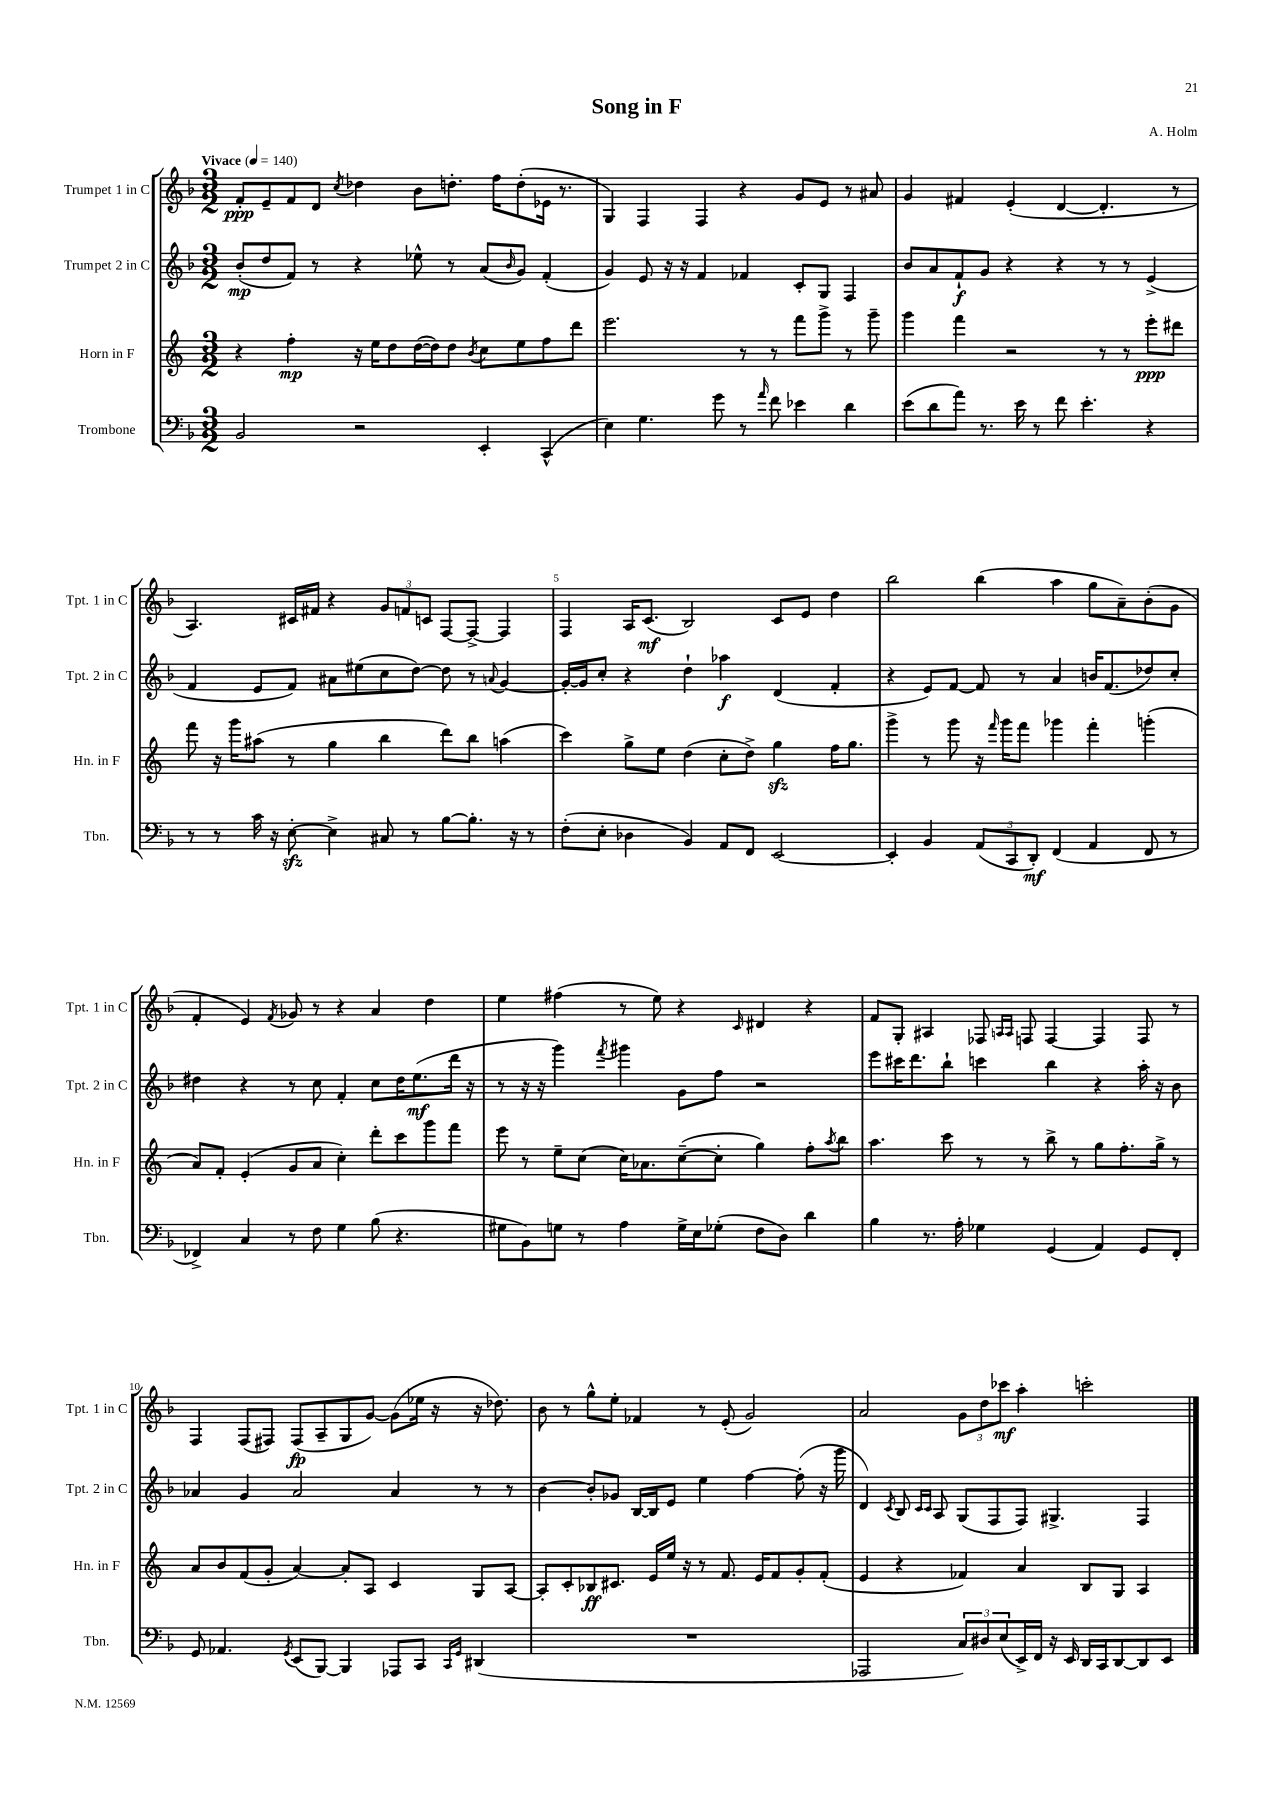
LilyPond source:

\header { title = "Song in F" composer = "A. Holm" }
<<
\new StaffGroup <<
\new Staff = "s0" \with { instrumentName = "Trumpet 1 in C" shortInstrumentName = "Tpt. 1 in C" } {
    \clef treble \key f \major \numericTimeSignature \time 3/2 \tempo "Vivace" 4 = 140
    f'8-.\ppp e'8-- f'8 d'8 \acciaccatura { c''8 } des''4 bes'8 d''8.-. f''16 d''8-.( ees'16 r8. |
    g4) f4 f4 r4 g'8 e'8 r8 ais'8 |
    g'4 fis'4 e'4-.( d'4~ d'4.-. r8 |
    a4.) cis'16 fis'16 r4 \tuplet 3/2 { g'8 f'8 c'8 } f8~ f8~-> f4 |
    f4 a16 c'8.\mf( bes2) c'8 e'8 d''4 |
    bes''2 bes''4( a''4 g''8 a'8--) bes'8-.( g'8 |
    f'4-. e'4) \acciaccatura { f'8 } ges'8 r8 r4 a'4 d''4 |
    e''4 fis''4( r8 e''8) r4 \grace { c'16 } dis'4 r4 |
    f'8 g8-. ais4 fes8 \grace { a16 a16 } f8 f4~ f4 f8 r8 |
    f4 f8( fis8) fis8\fp( a8-- g8 g'8~) g'8( ees''16 r16 r16 des''8.) |
    bes'8 r8 g''8-^ e''8-. fes'4 r8 e'8-.( g'2) |
    a'2 \tuplet 3/2 { g'8 d''8 ces'''8\mf } a''4-. c'''2-. \bar "|." |
}
\new Staff = "s1" \with { instrumentName = "Trumpet 2 in C" shortInstrumentName = "Tpt. 2 in C" } {
    \clef treble \key f \major \numericTimeSignature \time 3/2
    bes'8-.\mp( d''8 f'8) r8 r4 ees''8-^ r8 a'8( \grace { bes'16 } g'8) f'4-.( |
    g'4) e'8 r16 r16 f'4 fes'4 c'8-. g8 f4 |
    bes'8 a'8 f'8-!\f g'8 r4 r4 r8 r8 e'4->( |
    f'4 e'8 f'8) ais'8 eis''8( c''8 d''8~) d''8 r8 \appoggiatura { a'8 } g'4~ |
    g'16~-. g'16 c''8-. r4 d''4-! aes''4\f d'4( f'4-. |
    r4 e'8) f'8~ f'8 r8 a'4 b'16 f'8.( des''8) c''8-. |
    dis''4 r4 r8 c''8 f'4-. c''8 dis''16 e''8.\mf( d'''16 r16 |
    r8 r16 r16 g'''4) \acciaccatura { f'''8 } gis'''4 g'8 f''8 r2 |
    e'''8 cis'''16 d'''8. bes''8-! c'''4 bes''4 r4 a''16-. r16 bes'8 |
    aes'4 g'4 aes'2 aes'4 r8 r8 |
    bes'4~ bes'8-. ges'8 bes16~ bes16 e'8 e''4 f''4~ f''8-.( r16 g'''16 |
    d'4) \acciaccatura { c'8 } bes8 \grace { c'16 c'16 } a8 g8( f8 f8) gis4.-> f4 \bar "|." |
}
\new Staff = "s2" \with { instrumentName = "Horn in F" shortInstrumentName = "Hn. in F" } {
    \clef treble \key c \major \numericTimeSignature \time 3/2
    r4 f''4-.\mp r16 e''16 d''8 d''16~( d''16) d''8 \acciaccatura { b'8 } c''8 e''8 f''8 d'''8 |
    e'''2. r8 r8 f'''8 g'''8-> r8 g'''8-- |
    g'''4 f'''4 r2 r8 r8 e'''8-.\ppp dis'''8 |
    f'''8 r16 g'''16 ais''8( r8 g''4 b''4 d'''8) b''8 a''4( |
    c'''4) g''8-> e''8 d''4( c''8-. d''8->) g''4\sfz f''16 g''8. |
    g'''4-> r8 g'''8 r16 \grace { f'''16 } g'''16 f'''8 ges'''4 f'''4-. g'''4-.( |
    a'8) f'8-. e'4-.( g'8 a'8 c''4-.) d'''8-. c'''8 g'''8 f'''8 |
    e'''8 r8 e''8-- c''8( c''16) aes'8. c''8~--( c''8-. g''4) f''8-. \acciaccatura { a''8 } b''8 |
    a''4. c'''8 r8 r8 b''8-> r8 g''8 f''8.-. g''16-> r8 |
    a'8 b'8 f'8( g'8-. a'4~) a'8-. a8 c'4 g8 a8~ |
    a8-. c'8-. bes8\ff cis'8. e'16 e''16 r16 r8 f'8. e'16 f'8 g'8-. f'8-.( |
    e'4 r4 fes'4) a'4 b8 g8 a4 \bar "|." |
}
\new Staff = "s3" \with { instrumentName = "Trombone" shortInstrumentName = "Tbn." } {
    \clef bass \key f \major \numericTimeSignature \time 3/2
    bes,2 r2 e,4-. c,4-^( |
    e4) g4. g'8 r8 \grace { a'16 } f'8 ees'4 d'4 |
    e'8( d'8 a'8) r8. e'16 r8 f'8 e'4.-. r4 |
    r8 r8 c'16 r16 e8~-.\sfz e4-> cis8 r8 bes8~ bes8.-. r16 r8 |
    f8-.( e8-. des4 bes,4) a,8 f,8 e,2~ |
    e,4-. bes,4 \tuplet 3/2 { a,8( c,8 d,8-.\mf) } f,4( a,4 f,8 r8 |
    fes,4->) c4 r8 f8 g4 bes8( r4. |
    gis8 bes,8) g8 r8 a4 g16-> e16 ges8-.( f8 d8) d'4 |
    bes4 r8. a16-. ges4 g,4( a,4) g,8 f,8-. |
    g,8 aes,4. \acciaccatura { g,8 } e,8( bes,,8~) bes,,4 aes,,8 c,8 \grace { c,16 g,16 } dis,4( |
    R1. |
    aes,,2 \tuplet 3/2 { c8) dis8 e8( } e,16->) f,16 r16 e,16 d,16 c,16 d,8~ d,8 e,8 \bar "|." |
}
>>
>>
\layout { \context { \Score \override BarNumber.break-visibility = ##(#f #t #t) barNumberVisibility = #(every-nth-bar-number-visible 5) } }
